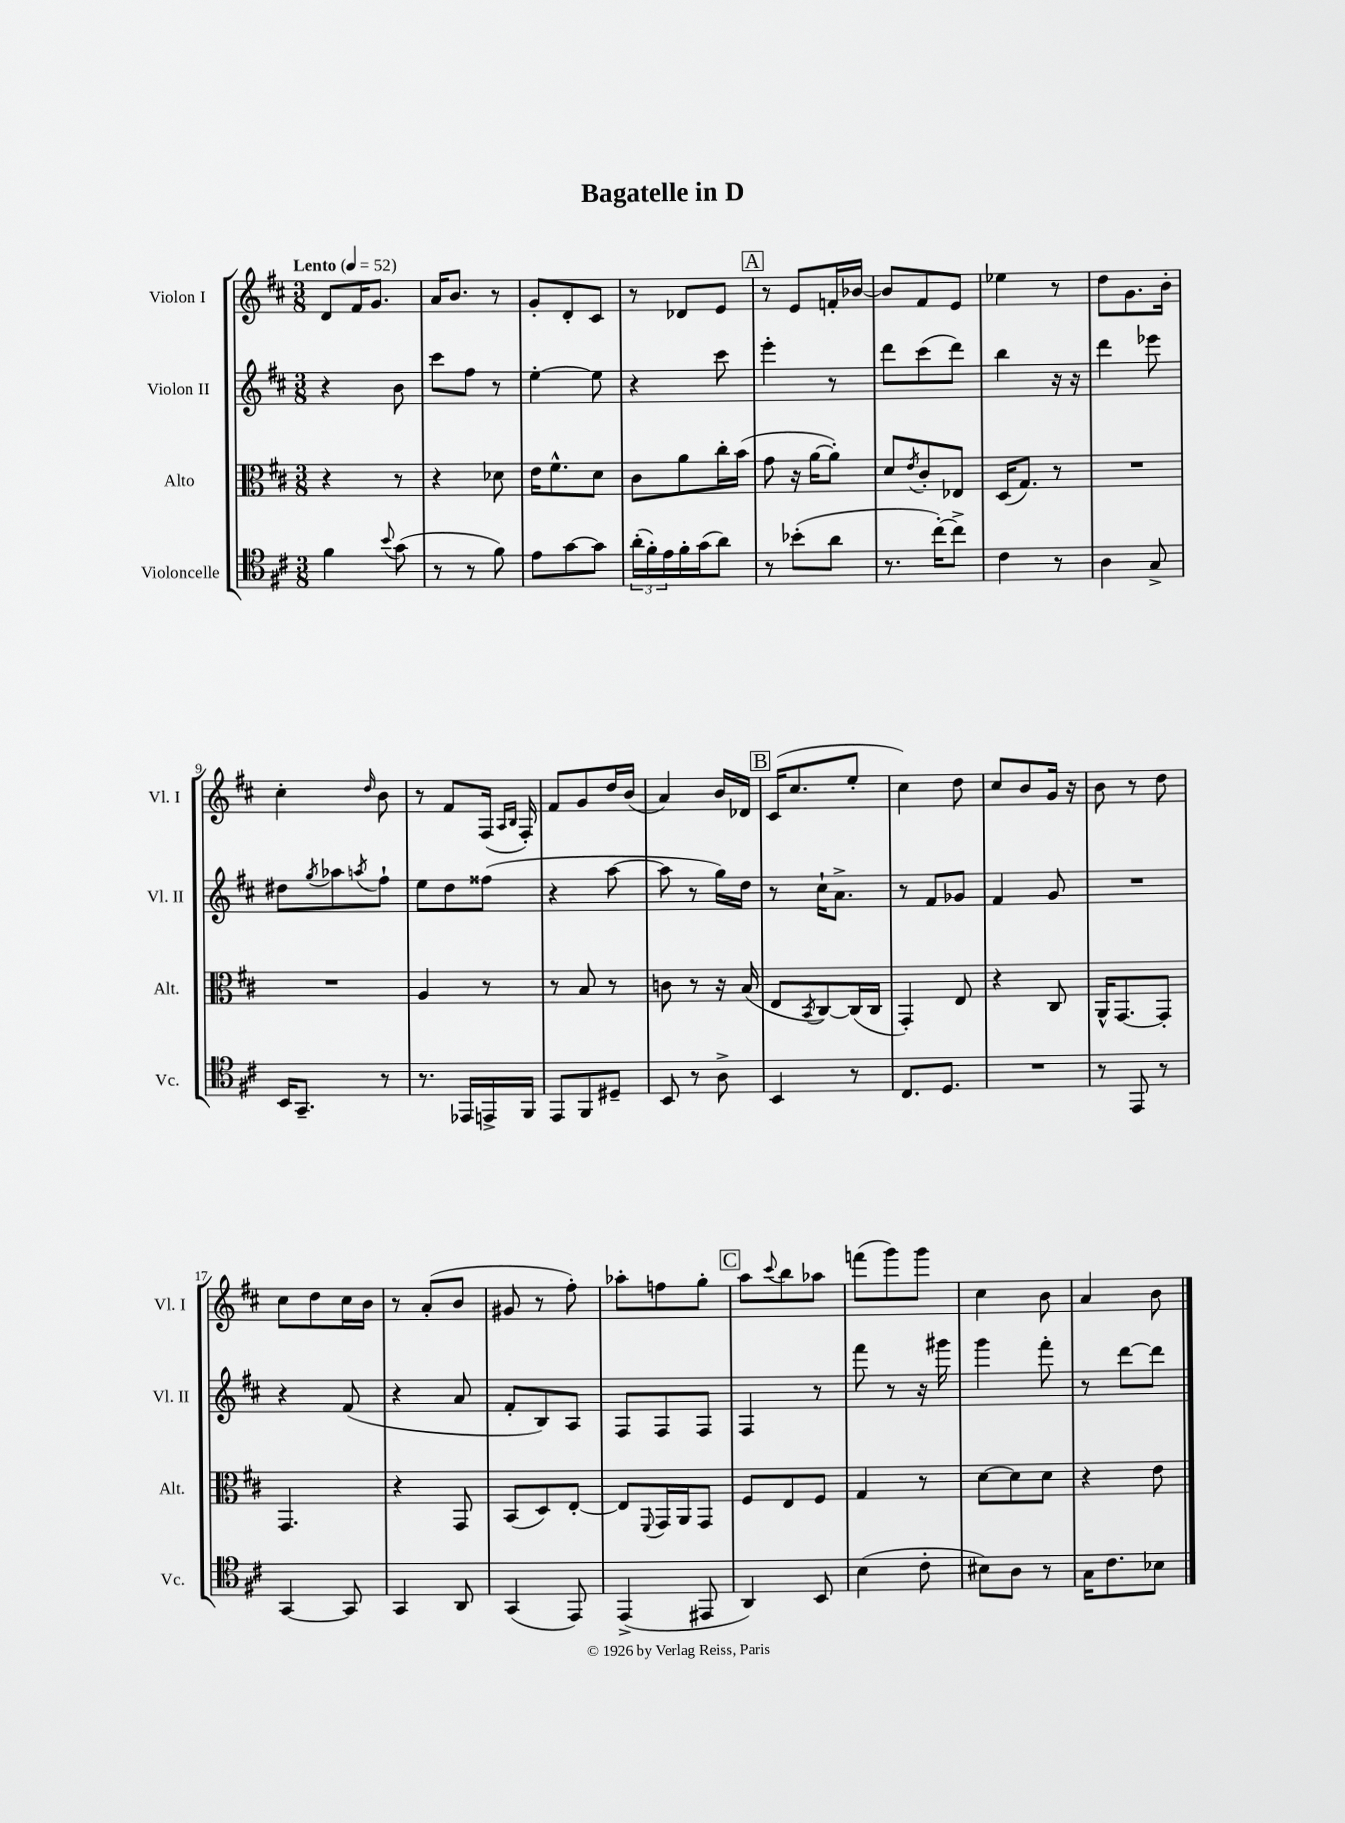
\header { title = "Bagatelle in D" }
<<
\new StaffGroup <<
\new Staff = "s0" \with { instrumentName = "Violon I" shortInstrumentName = "Vl. I" } {
    \clef treble \key d \major \numericTimeSignature \time 3/8 \tempo "Lento" 4 = 52
    d'8 fis'16 g'8. |
    a'16 b'8. r8 |
    g'8-. d'8-. cis'8 |
    r8 des'8 e'8 |
    \mark \markup { \box "A" } r8 e'8 f'16-. bes'16~ |
    bes'8 fis'8 e'8 |
    ees''4 r8 |
    d''8 g'8. b'16-. |
    cis''4-. \grace { d''16 } b'8 |
    r8 fis'8 fis16( \grace { a16 b16 } fis16-.) |
    fis'8 g'8 d''16 b'16( |
    a'4) b'16 des'16 |
    \mark \markup { \box "B" } cis'16( cis''8. e''8-. |
    cis''4) d''8 |
    cis''8 b'8 g'16 r16 |
    b'8 r8 d''8 |
    cis''8 d''8 cis''16 b'16 |
    r8 a'8-.( b'8 |
    gis'8 r8 fis''8-.) |
    aes''8-. f''8 g''8-. |
    \mark \markup { \box "C" } a''8 \appoggiatura { cis'''8 } b''8 aes''8 |
    f'''8( g'''8) g'''8 |
    cis''4 b'8 |
    a'4 b'8 \bar "|." |
}
\new Staff = "s1" \with { instrumentName = "Violon II" shortInstrumentName = "Vl. II" } {
    \clef treble \key d \major \numericTimeSignature \time 3/8
    r4 b'8 |
    cis'''8 fis''8 r8 |
    e''4~-. e''8 |
    r4 cis'''8 |
    \mark \markup { \box "A" } e'''4-. r8 |
    d'''8 cis'''8( d'''8) |
    b''4 r16 r16 |
    d'''4 ees'''8 |
    dis''8 \acciaccatura { g''8 } aes''8 \acciaccatura { a''8 } fis''8-! |
    e''8 d''8 fisis''8( |
    r4 a''8~ |
    a''8 r8 g''16) d''16 |
    \mark \markup { \box "B" } r8 cis''16-! a'8.-> |
    r8 fis'8 ges'8 |
    fis'4 g'8 |
    R4. |
    r4 fis'8( |
    r4 a'8 |
    fis'8-. b8) a8 |
    fis8 fis8 fis8 |
    \mark \markup { \box "C" } fis4 r8 |
    fis'''8 r8 r16 gis'''16 |
    g'''4 fis'''8-. |
    r8 d'''8~ d'''8 \bar "|." |
}
\new Staff = "s2" \with { instrumentName = "Alto" shortInstrumentName = "Alt." } {
    \clef alto \key d \major \numericTimeSignature \time 3/8
    r4 r8 |
    r4 des'8 |
    e'16 fis'8.-^ d'8 |
    cis'8 a'8 cis''16-. b'16( |
    \mark \markup { \box "A" } g'8 r16 a'16~ a'8-.) |
    d'8 \acciaccatura { e'8 } cis'8-. ees8 |
    d16( g8.) r8 |
    R4. |
    R4. |
    a4 r8 |
    r8 b8 r8 |
    c'8 r8 r16 b16( |
    \mark \markup { \box "B" } e8 \acciaccatura { b,8 } cis8~) cis16( cis16 |
    g,4-.) e8 |
    r4 cis8 |
    a,16-^ g,8.~ g,8-. |
    g,4. |
    r4 g,8 |
    b,8( d8) e8~-. |
    e8 \appoggiatura { fis,8 } g,16 a,16 g,8 |
    \mark \markup { \box "C" } fis8 e8 fis8 |
    g4 r8 |
    d'8~ d'8 d'8 |
    r4 e'8 \bar "|." |
}
\new Staff = "s3" \with { instrumentName = "Violoncelle" shortInstrumentName = "Vc." } {
    \clef tenor \key d \major \numericTimeSignature \time 3/8
    fis'4 \appoggiatura { b'8 } g'8( |
    r8 r8 fis'8) |
    e'8 g'8~ g'8 |
    \tuplet 3/2 { a'16-.( fis'16-.) e'16 } fis'16-. g'16( a'8) |
    \mark \markup { \box "A" } r8 bes'8-.( a'8 |
    r8. cis''16~-.) cis''8-> |
    cis'4 r8 |
    a4 g8-> |
    b,16 g,8.-- r8 |
    r8. ees,16 e,16-> fis,16 |
    e,8 fis,8 dis8-- |
    b,8 r8 a8-> |
    \mark \markup { \box "B" } b,4 r8 |
    cis8. d8. |
    R4. |
    r8 e,8 r8 |
    g,4~ g,8 |
    g,4 a,8 |
    g,4( e,8) |
    e,4->( eis,8 |
    \mark \markup { \box "C" } a,4) b,8 |
    b4( cis'8-. |
    bis8) a8 r8 |
    g16 cis'8. bes8 \bar "|." |
}
>>
>>
